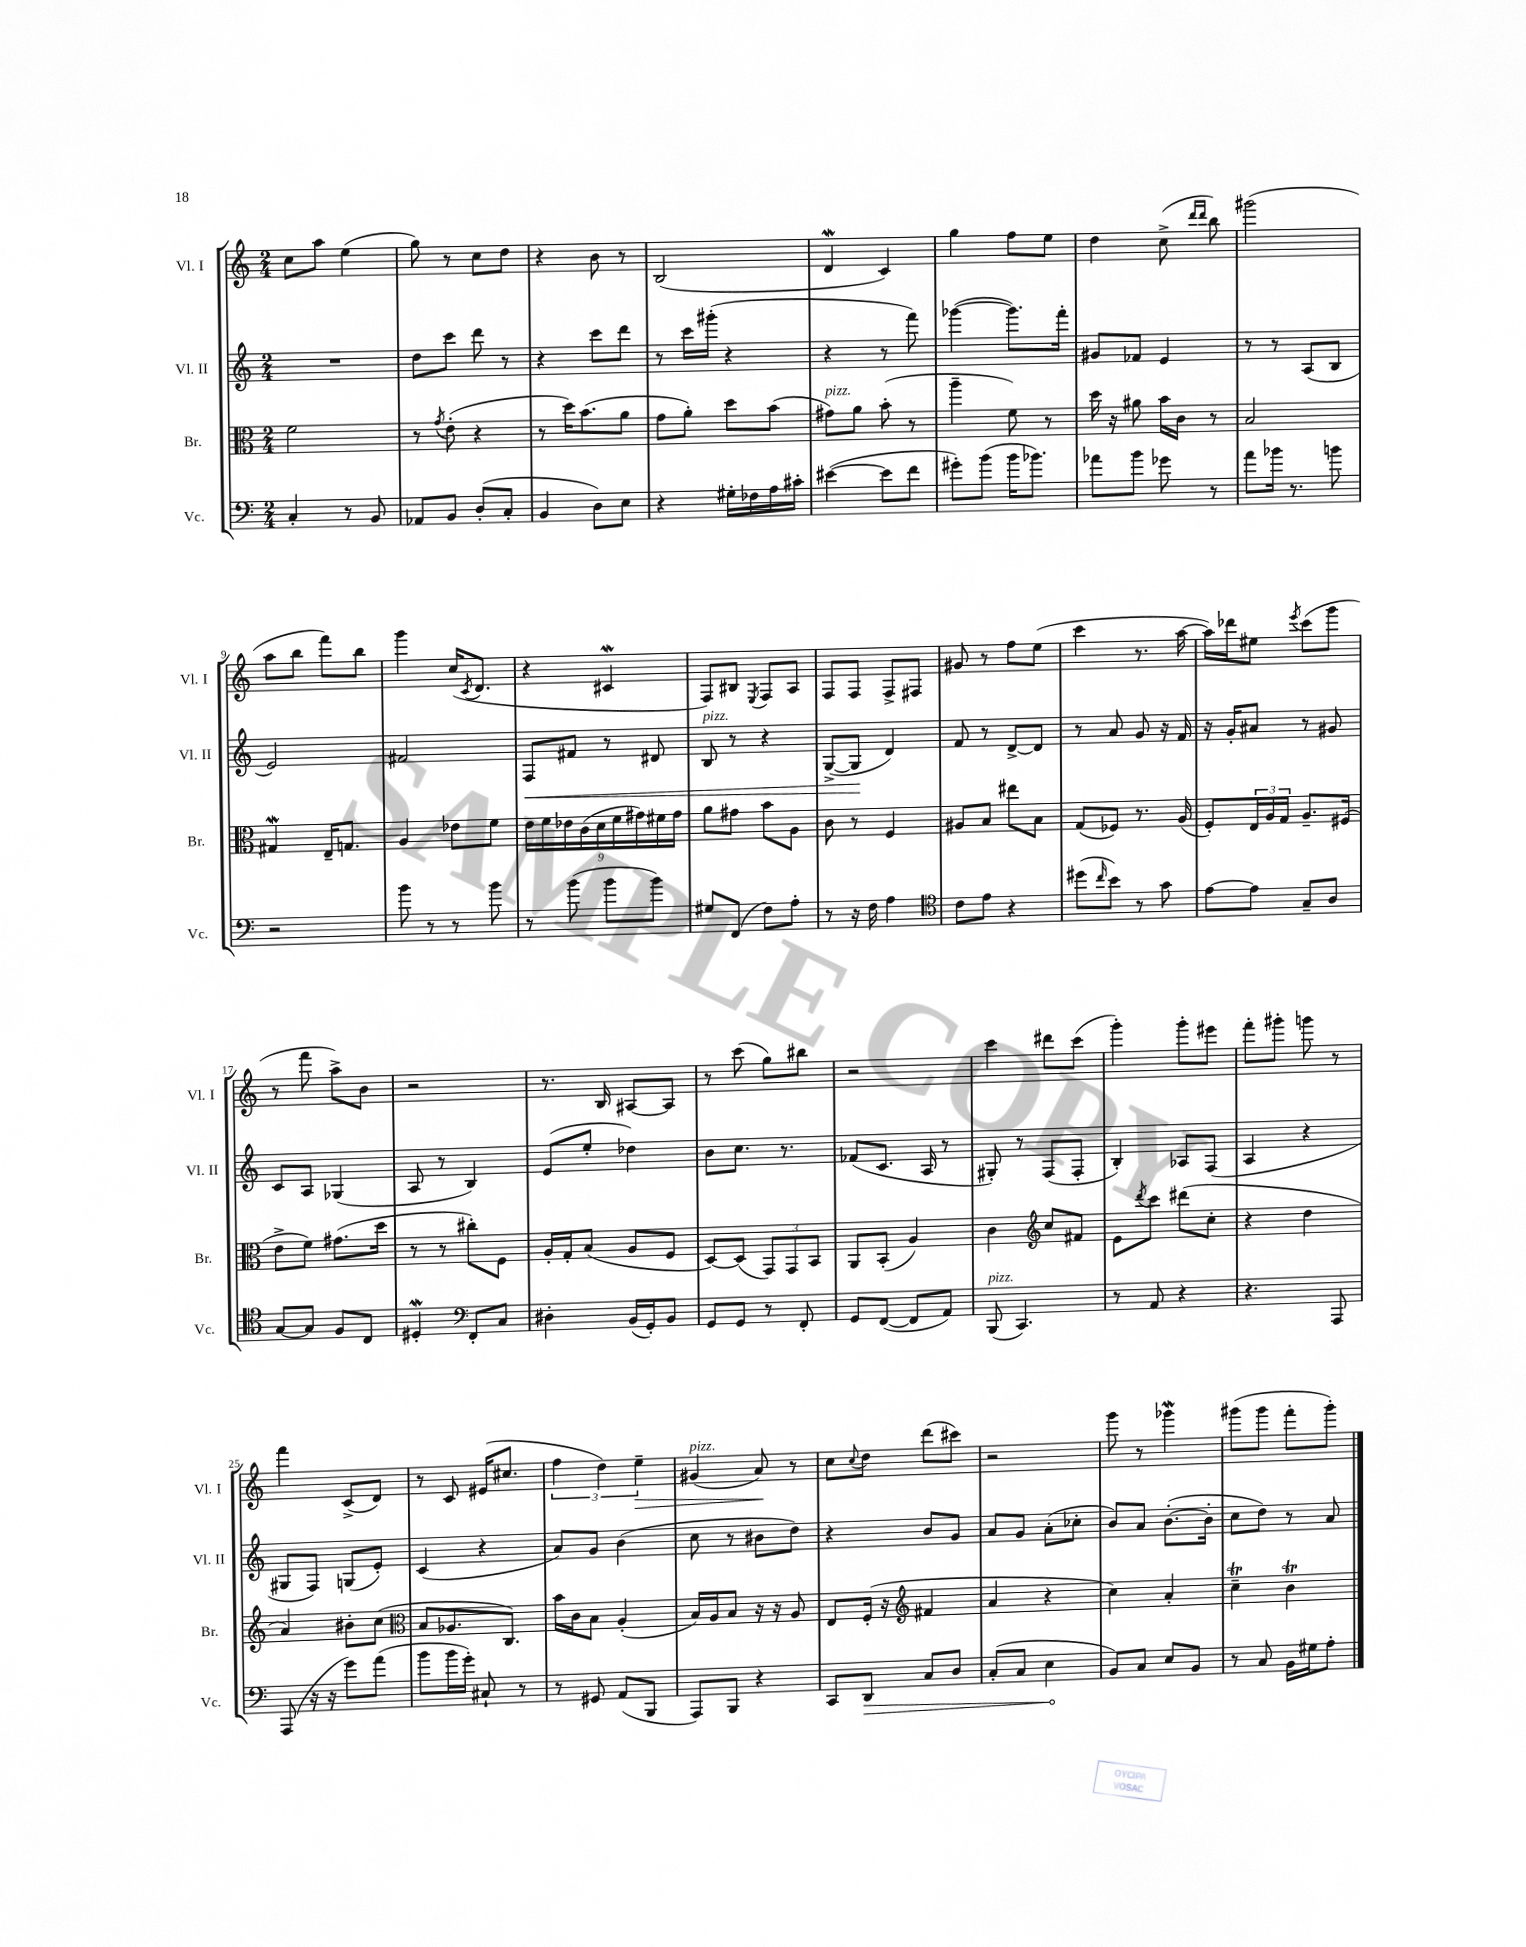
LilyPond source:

<<
\new StaffGroup <<
\new Staff = "s0" \with { instrumentName = "Vl. I" shortInstrumentName = "Vl. I" } {
    \clef treble \key c \major \numericTimeSignature \time 2/4
    c''8 a''8 e''4( |
    g''8) r8 c''8 d''8 |
    r4 b'8 r8 |
    b2( |
    d'4\mordent c'4) |
    g''4 f''8 e''8 |
    d''4 c''8->( \grace { d'''16 d'''16 } b''8) |
    gis'''2( |
    a''8 b''8 f'''8) b''8 |
    g'''4 c''16( \acciaccatura { c'8 } d'8. |
    r4 cis'4\mordent |
    f8) bis8 \acciaccatura { e8 } f8 a8 |
    f8 f8 f8-> fis8 |
    gis'8 r8 f''8 e''8( |
    c'''4 r8. a''16~ |
    a''16) des'''16 eis''8 \acciaccatura { e'''8 } c'''8( g'''8 |
    r8 f'''8 a''8->) b'8 |
    r2 |
    r8. b16 ais8~ ais8 |
    r8 c'''8( g''8) bis''8 |
    r2 |
    c'''4 dis'''8 c'''8( |
    g'''4-.) g'''8-. eis'''8 |
    f'''8-. gis'''8-. g'''8 r8 |
    f'''4 c'8->( d'8) |
    r8 c'8 eis'16( cis''8. |
    \tuplet 3/2 { f''4 d''4) e''4--\> } |
    gis'4^\markup { \italic "pizz." }( a'8\!) r8 |
    c''8 \appoggiatura { c''8 } d''8 d'''8( cis'''8) |
    r2 |
    g'''8 r8 ges'''4\mordent |
    gis'''8( gis'''8 f'''8-. gis'''8-.) \bar "|." |
}
\new Staff = "s1" \with { instrumentName = "Vl. II" shortInstrumentName = "Vl. II" } {
    \clef treble \key c \major \numericTimeSignature \time 2/4
    R2 |
    d''8 c'''8 d'''8 r8 |
    r4 c'''8 d'''8 |
    r8 c'''16 gis'''16-.( r4 |
    r4 r8 f'''8) |
    ges'''4~( ges'''8.) f'''16-. |
    gis'8 fes'8 e'4 |
    r8 r8 a8( b8 |
    e'2) |
    fis'2 |
    f8\< fis'8 r8 dis'8 |
    b8^\markup { \italic "pizz." } r8 r4 |
    g8~->( g8\! d'4) |
    f'8 r8 d'8~-> d'8 |
    r8 a'8 g'8 r16 f'16 |
    r16 g'16-. ais'8 r8 gis'8 |
    c'8 a8 ges4( |
    a8 r8 b4) |
    e'8( e''8-. des''4) |
    b'8 c''8. r8. |
    fes'8( c'8. a16 r8 |
    gis8-.) r8 f8( f8-. |
    b4-.) aes8 f8( |
    a4 r4 |
    gis8 f8) g8( e'8-.) |
    c'4( r4 |
    a'8) g'8 b'4( |
    c''8 r8 bis'8 d''8) |
    r4 b'8 g'8 |
    a'8 g'8 a'8-.( ces''8-. |
    b'8) a'8 b'8.~-.( b'16-. |
    c''8 d''8) r8 a'8 \bar "|." |
}
\new Staff = "s2" \with { instrumentName = "Br." shortInstrumentName = "Br." } {
    \clef alto \key c \major \numericTimeSignature \time 2/4
    f'2 |
    r8 \acciaccatura { g'8 } e'8-.( r4 |
    r8 d''16) b'8.( a'8 |
    g'8 a'8-.) d''8 b'8( |
    gis'8^\markup { \italic "pizz." }) a'8 b'8-.( r8 |
    a''4-- f'8) r8 |
    d''16 r16 ais'8 b'16 c'16 r8 |
    b2 |
    gis4\mordent e16-- g8. |
    a4 ees'8 f'8 |
    \tuplet 9/8 { e'16 f'16 ees'16 c'16( d'16 f'16 gis'16) fis'16 gis'16 } |
    a'8 gis'8 b'8 a8 |
    c'8 r8 f4 |
    ais8 b8 eis''8 b8 |
    g8( fes8) r8. a16( |
    f8-.) \tuplet 3/2 { e16 a16 g16 } a8.-- fis16( |
    e'8-> f'8) gis'8.( d''16 |
    r8 r8 cis''8-.) f8 |
    a16-. g16-. b8( a8 f8 |
    d8~) d8( \tuplet 3/2 { g,8) g,8 b,8 } |
    a,8 b,8-.( a4) |
    c'4 \clef treble c''8 fis'8 |
    e'8 \acciaccatura { d'''8 } c'''8 dis'''8( c''8-. |
    r4 d''4 |
    a'4) bis'8-. c''8( |
    \clef alto b8 aes8. c8.) |
    b'16 c'16 b8 a4-.( |
    b16) a16 b8 r16 r16 a8 |
    e8 f16-.( r16 \clef treble fis'4 |
    a'4 r4 |
    c''4) a'4-. |
    c''4--\trill b'4\trill \bar "|." |
}
\new Staff = "s3" \with { instrumentName = "Vc." shortInstrumentName = "Vc." } {
    \clef bass \key c \major \numericTimeSignature \time 2/4
    c4-. r8 b,8 |
    aes,8 b,8 d8-.( c8-. |
    b,4 d8) e8 |
    r4 gis16-. fes16 a16 cis'16-. |
    eis'4~( eis'8 f'8 |
    gis'8-.) b'8( b'16 bes'8.) |
    aes'8 b'8 ges'8 r8 |
    a'8 bes'16 r8. b'8 |
    r2 |
    b'8 r8 r8 b'8 |
    r8 b'8( b'8 b'8) |
    gis8 f,8( f8) a8-. |
    r8 r16 f16 a4 |
    \clef tenor c'8 e'8 r4 |
    dis''8( \grace { c''16 } b'8) r8 g'8 |
    e'8~ e'8 g8-- a8 |
    g8~ g8 f8 c8 |
    dis4-.\mordent \clef bass f,8-. c8 |
    dis4-. b,16( g,16-.) b,8 |
    g,8 g,8 r8 f,8-. |
    g,8 f,8~( f,8 a,8) |
    b,,8^\markup { \italic "pizz." }( c,4.) |
    r8 a,8 r4 |
    r4. a,,8 |
    a,,8( r16 r16 g'8) a'8( |
    b'8 b'16 g'16-.) cis8-! r8 |
    r8 gis,8 a,8( b,,8 |
    a,,8) b,,8 r4 |
    c,8 \once \override Hairpin.circled-tip = ##t d,8\> c8 d8 |
    c8-.( c8 e4\! |
    b,8) c8 e8 b,8 |
    r8 c8 b,16 gis16 a8-. \bar "|." |
}
>>
>>
